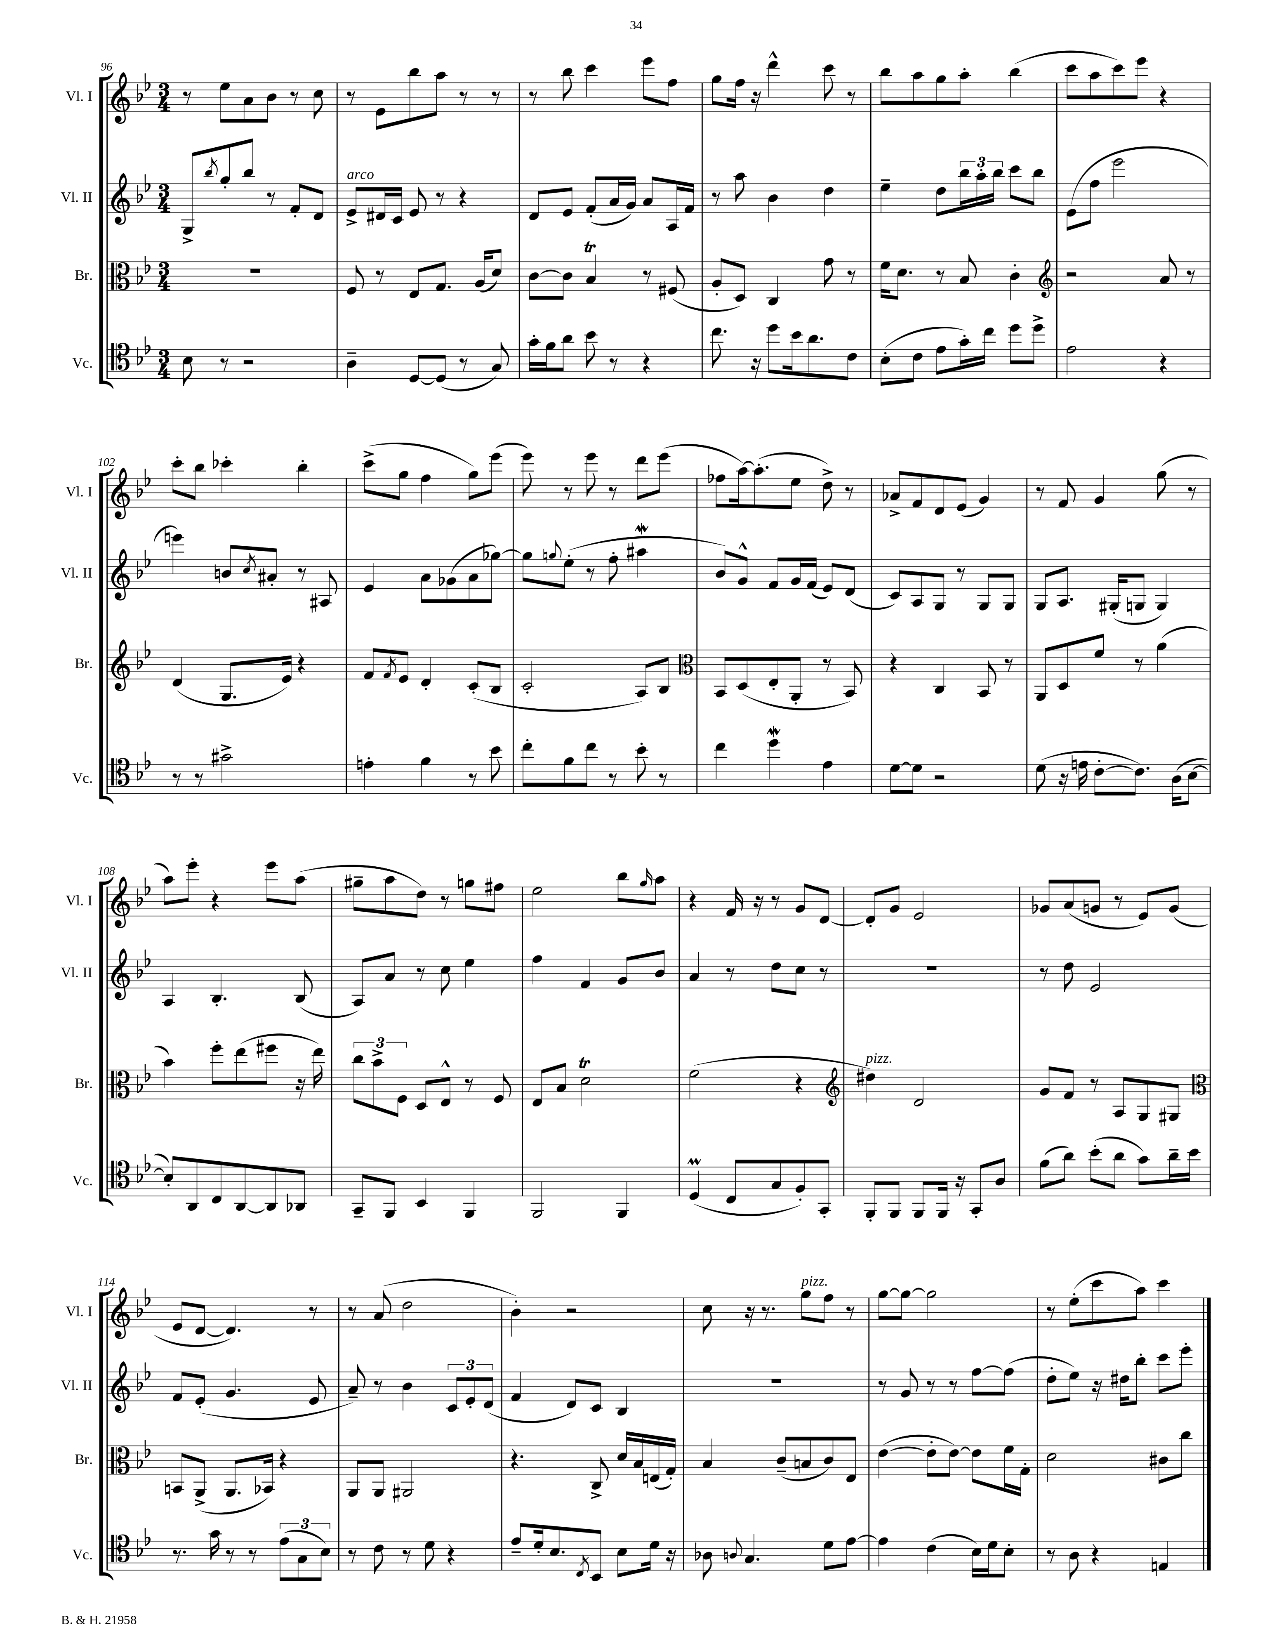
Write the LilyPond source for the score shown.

<<
\new StaffGroup <<
\new Staff = "s0" \with { instrumentName = "Vl. I" shortInstrumentName = "Vl. I" } {
    \clef treble \key bes \major \numericTimeSignature \time 3/4
    r8 ees''8 a'8 bes'8 r8 c''8 |
    r8 ees'8 bes''8 a''8 r8 r8 |
    r8 bes''8 c'''4 ees'''8 f''8 |
    g''8 f''16 r16 d'''4-^ c'''8 r8 |
    bes''8 a''8 g''8 a''8-. bes''4( |
    c'''8 a''8 c'''8) ees'''8 r4 |
    c'''8-. bes''8 ces'''4-. bes''4-. |
    c'''8->( g''8 f''4 g''8) ees'''8( |
    ees'''8) r8 ees'''8 r8 d'''8 ees'''8( |
    fes''8 a''16~) a''8.-.( ees''8 d''8->) r8 |
    aes'8-> f'8 d'8 ees'8( g'4) |
    r8 f'8 g'4 g''8( r8 |
    a''8) ees'''8-. r4 ees'''8 a''8( |
    gis''8-- a''8 d''8) r8 g''8 fis''8 |
    ees''2 bes''8 \grace { g''16 } a''8 |
    r4 f'16 r16 r8 g'8 d'8~ |
    d'8-. g'8 ees'2 |
    ges'8 a'8( g'8 r8 ees'8) g'8( |
    ees'8 d'8~ d'4.) r8 |
    r8 a'8( d''2 |
    bes'4-.) r2 |
    c''8 r16 r8. g''8^\markup { \italic "pizz." } f''8 r8 |
    g''8~ g''8~ g''2 |
    r8 ees''8-.( c'''8 a''8) c'''4 \bar "|." |
}
\new Staff = "s1" \with { instrumentName = "Vl. II" shortInstrumentName = "Vl. II" } {
    \clef treble \key bes \major \numericTimeSignature \time 3/4
    g8-> \acciaccatura { bes''8 } g''8-. bes''8 r8 f'8-. d'8 |
    ees'8->^\markup { \italic "arco" } dis'16 c'16 ees'8 r8 r4 |
    d'8 ees'8 f'8-.( a'16 g'16) a'8 a16 f'16 |
    r8 a''8 bes'4 d''4 |
    ees''4-- d''8 \tuplet 3/2 { bes''16 a''16-. bes''16 } c'''8 bes''8 |
    ees'8( f''8 ees'''2 |
    e'''4) b'8 \acciaccatura { c''8 } ais'8-. r8 ais8 |
    ees'4 a'8 ges'8( a'8 ges''8~) |
    ges''8 \appoggiatura { g''8 } ees''8-.( r8 f''8-. ais''4\mordent |
    bes'8) g'8-^ f'8 g'16 f'16( ees'8) d'8( |
    c'8) a8 g8 r8 g8 g8 |
    g8 a8. gis16-.( g8 g4) |
    a4 bes4.-. bes8( |
    a8) a'8 r8 c''8 ees''4 |
    f''4 f'4 g'8 bes'8 |
    a'4 r8 d''8 c''8 r8 |
    R2. |
    r8 d''8 ees'2 |
    f'8 ees'8-.( g'4. ees'8 |
    a'8--) r8 bes'4 \tuplet 3/2 { c'8 ees'8-. d'8( } |
    f'4 d'8) c'8 bes4 |
    R2. |
    r8 g'8 r8 r8 f''8~ f''8( |
    d''8-. ees''8) r16 dis''16 bes''8-. c'''8 ees'''8-. \bar "|." |
}
\new Staff = "s2" \with { instrumentName = "Br." shortInstrumentName = "Br." } {
    \clef alto \key bes \major \numericTimeSignature \time 3/4
    R2. |
    f8 r8 ees8 g8. a16( d'8) |
    c'8~ c'8 bes4\trill r8 fis8( |
    a8-. d8) c4 g'8 r8 |
    f'16 d'8. r8 bes8 c'4-. |
    \clef treble r2 a'8 r8 |
    d'4( g8. ees'16) r4 |
    f'8 \acciaccatura { f'8 } ees'8 d'4-. c'8-.( bes8 |
    c'2-. a8) bes8 |
    \clef alto bes,8 d8( ees8-. a,8-. r8 bes,8) |
    r4 c4 bes,8 r8 |
    a,8 d8 f'8 r8 a'4( |
    bes'4) f''8-. ees''8( fis''8 r16 ees''16) |
    \tuplet 3/2 { c''8 bes'8-> f8 } d8 ees8-^ r8 f8 |
    ees8 bes8 d'2\trill |
    f'2( r4 |
    \clef treble dis''4^\markup { \italic "pizz." }) d'2 |
    g'8 f'8 r8 a8 g8 gis8 |
    \clef alto b,8 a,8->( a,8. bes,16) r4 |
    a,8 a,8 ais,2 |
    r4. c8-> d'16 bes16 e16( g16-.) |
    bes4 c'8--( b8 c'8) ees8 |
    ees'4~( ees'8-. ees'8~) ees'8 f'16 g16-. |
    d'2 cis'8 c''8 \bar "|." |
}
\new Staff = "s3" \with { instrumentName = "Vc." shortInstrumentName = "Vc." } {
    \clef tenor \key bes \major \numericTimeSignature \time 3/4
    bes8 r8 r2 |
    a4-- d8~ d8( r8 g8) |
    g'16-. f'16 a'8 bes'8 r8 r4 |
    c''8. r16 d''8 bes'16 a'8. c'8 |
    bes8-.( c'8 ees'8 g'16-.) c''16 d''8 d''8-> |
    ees'2 r4 |
    r8 r8 gis'2-> |
    e'4-. f'4 r8 bes'8 |
    c''8-. f'8 c''8 r8 bes'8-. r8 |
    c''4 d''4\mordent ees'4 |
    d'8~ d'8 r2 |
    d'8( r16 e'16 c'8~-. c'8.) a16( bes8~ |
    bes8-.) a,8 c8 a,8~ a,8 aes,8 |
    g,8-- f,8 bes,4 f,4 |
    f,2 f,4 |
    d4\prall( c8 g8 f8-.) g,8-. |
    f,8-. f,8 f,8 f,16 r16 g,8-. a8 |
    f'8( a'8) bes'8-.( a'8 g'8) a'16-- bes'16 |
    r8. g'16 r8 r8 \tuplet 3/2 { ees'8( g8 bes8) } |
    r8 c'8 r8 d'8 r4 |
    ees'8-- d'16-. bes8. \acciaccatura { c8 } bes,8 bes8 d'16 r16 |
    aes8 \appoggiatura { a8 } g4. d'8 ees'8~ |
    ees'4 c'4( bes16) d'16 bes8-. |
    r8 a8 r4 e4 \bar "|." |
}
>>
>>
\layout { \context { \Score currentBarNumber = #96 } }
